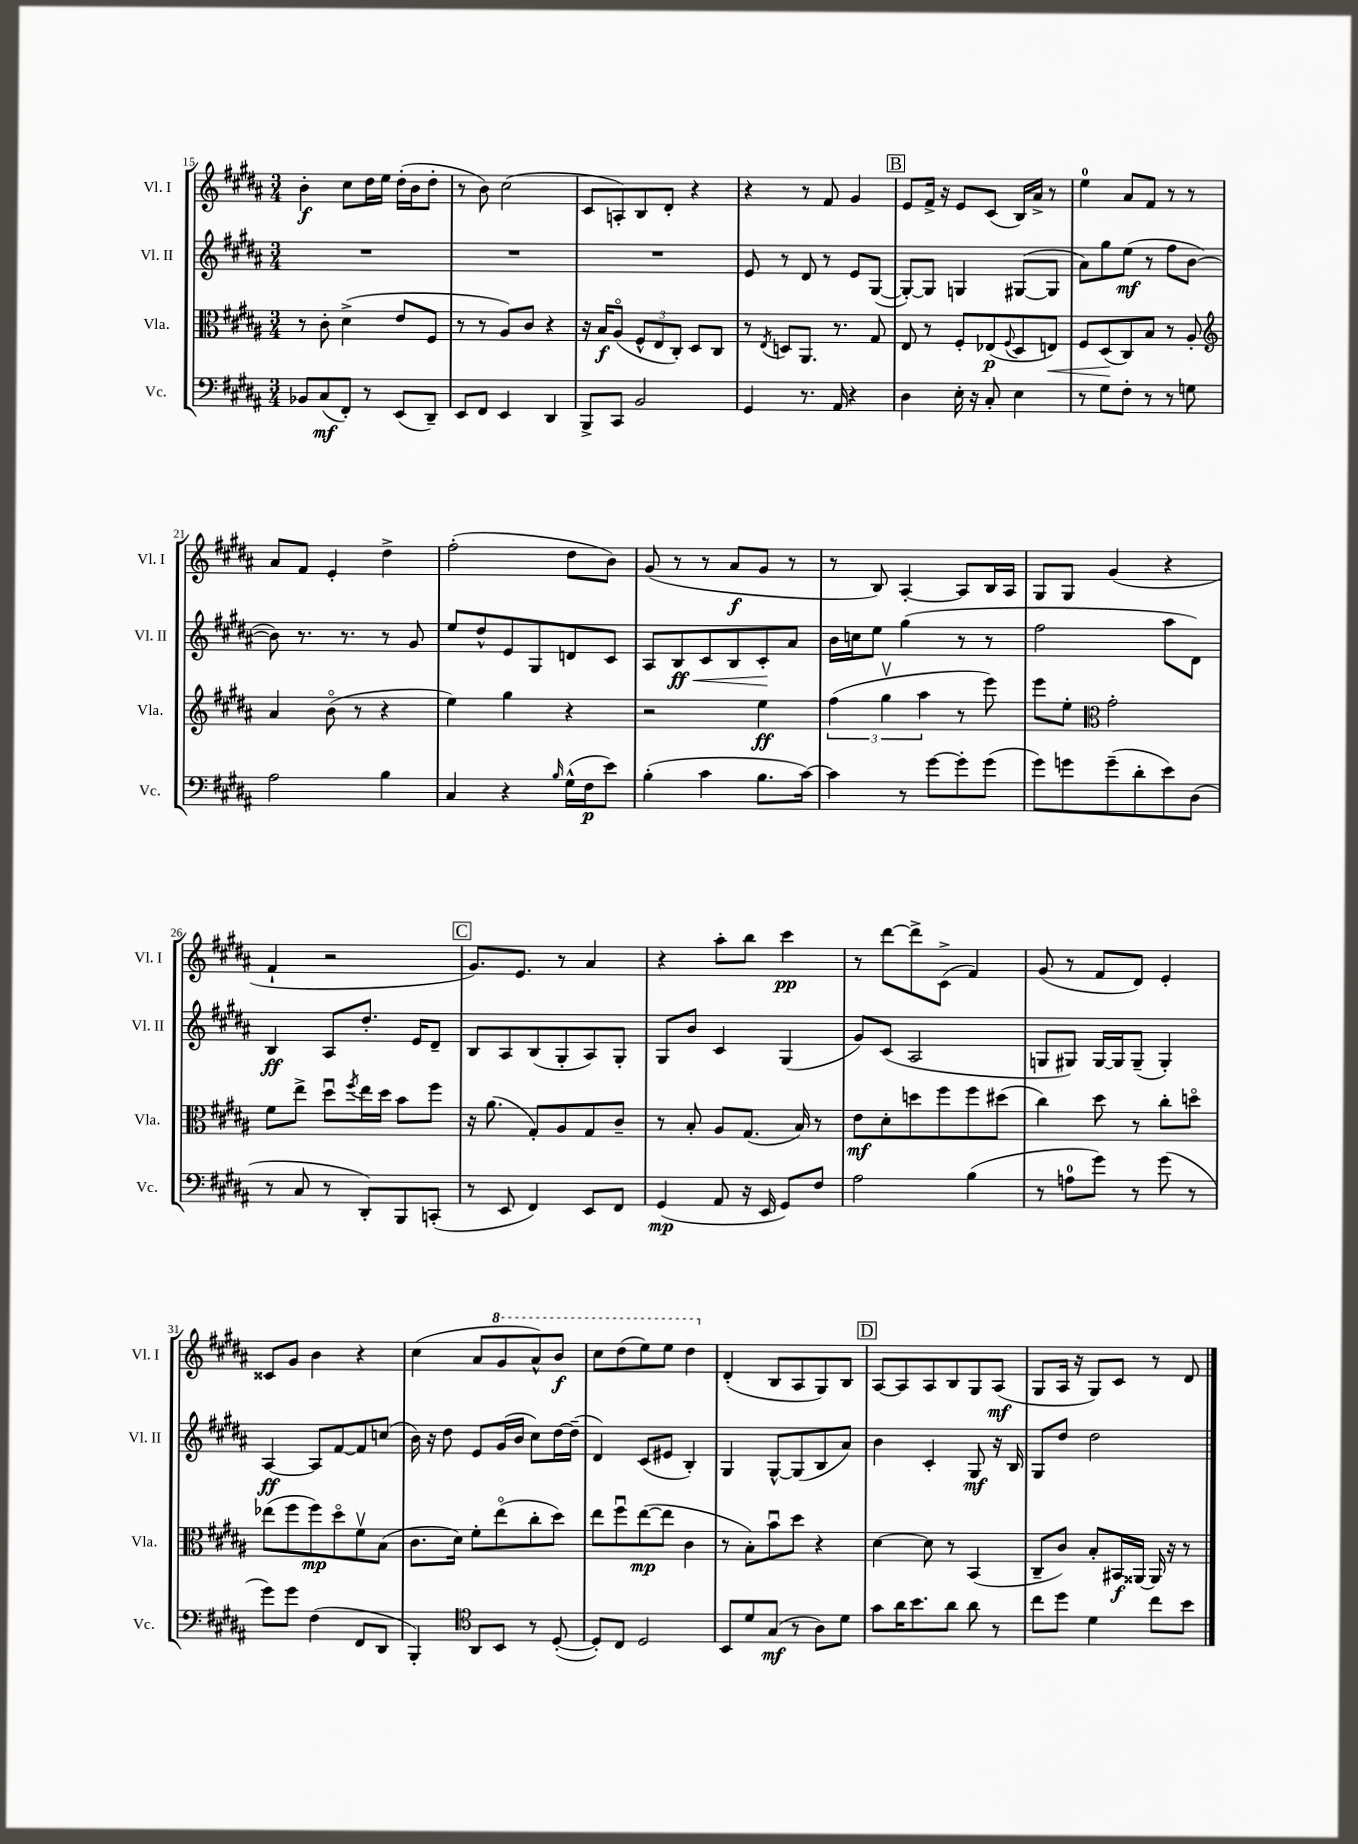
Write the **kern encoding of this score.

**kern	**kern	**kern	**kern
*staff4	*staff3	*staff2	*staff1
*clefF4	*clefC3	*clefG2	*clefG2
*k[f#c#g#d#a#]	*k[f#c#g#d#a#]	*k[f#c#g#d#a#]	*k[f#c#g#d#a#]
*M3/4	*M3/4	*M3/4	*M3/4
8BB-	8r	2.r	4b'
(8C#	8c#'	.	.
8FF#')	(4d#^	.	8cc#
8r	.	.	16dd#
.	.	.	16ee
(8EE	8e	.	(16dd#'
.	.	.	16b
8DD#~)	8F#	.	8dd#'
=	=	=	=
8EE	8r	2.r	8r
8FF#	8r	.	8b)
4EE	8A#)	.	(2cc#
.	8c#	.	.
4DD#	4r	.	.
=	=	=	=
8BBB^	16r	2.r	8c#
.	16B	.	.
8CC#	(8A#o	.	8A')
2BB	12F#^^	.	8B
.	12E	.	.
.	.	.	8d#'
.	12C#')	.	.
.	8D#	.	4r
.	8C#	.	.
=	=	=	=
4GG#	8r	8e	4r
.	8qE	.	.
.	8D	8r	.
8.r	8.AA#	8d#	8r
.	.	8r	8f#
16AA#	8.r	.	.
4r	.	8e	4g#
.	8G#	([8G#	.
=	=	=	=
4D#	8E	8G#'_)	8e
.	8r	8G#]	16f#^
.	.	.	16r
16E'	8F#'	4G	8e
16r	.	.	.
8C#'	(8E-	.	(8c#
.	8qqF#	.	.
4E	8D#	([8G#	16B)
.	.	.	16a#^
.	8E)	8G#]	8r
=	=	=	=
8r	8F#	8a#)	4ee
8G#	(8D#	8gg#	.
8F#'	8C#)	(8ee	8a#
8r	8B	8r	8f#
8r	8r	8ff#	8r
8G	8A#'	[8b	8r
=	=	=	=
*	*clefG2	*	*
2A#	4a#	8b])	8a#
.	.	8.r	8f#
.	(8bo	.	4e'
.	.	8.r	.
.	8r	.	.
4B	4r	8r	4dd#^
.	.	8g#	.
=	=	=	=
4C#	4ee)	8ee	(2ff#'
.	.	8dd#^^	.
4r	4gg#	8e	.
.	.	8G#	.
16qqB	.	.	.
(16G#^^	4r	8d	8dd#
16F#	.	.	.
8e)	.	8c#	8b)
=	=	=	=
(4B'	2r	8A#	(8g#
.	.	8B	8r
4c#	.	8c#	8r
.	.	8B	8a#
8.B	4ee	8c#'	8g#
.	.	8a#	8r
[16c#)	.	.	.
=	=	=	=
4c#]	(6ff#	16b	8r
.	.	16cc	.
.	.	8ee	8B)
.	6gg#v	.	.
8r	.	(4gg#	[4A#'
.	6aa#	.	.
[8g#	.	.	.
8g#']	8r	8r	8A#]
(8g#	8eee)	8r	16B
.	.	.	16A#
=	=	=	=
8g#)	8eee	2ff#	8G#
8g	8ee'	.	8G#
*	*clefC3	*	*
(8g~	2g#'	.	(4g#
8d#'	.	.	.
8e)	.	8aa#	4r
(8D#	.	8d#)	.
=	=	=	=
8r	8f#	4B	4f#`
8C#	8ee^	.	.
8r	8dd#u	8A#	2r
.	8qff#	.	.
8DD#')	16ee	8.dd#'	.
.	16dd#	.	.
8BBB	8b	.	.
.	.	16e	.
(8CC'	8ff#	8d#~	.
=	=	=	=
8r	16r	8B	8.g#)
.	(8.a#	.	.
8EE	.	8A#	.
.	.	.	8.e
4FF#)	8G#')	(8B	.
.	8A#	8G#'	8r
8EE	8G#	8A#)	4a#
8FF#	8c#~	8G#'	.
=	=	=	=
(4GG#	8r	8G#	4r
.	8B'	8b	.
8AA#	8A#	4c#	8aa#'
16r	(8.G#	.	8bb
16EE	.	.	.
8GG#)	.	(4G#	4ccc#
.	16B)	.	.
8F#	8r	.	.
=	=	=	=
2A#	8e	8g#)	8r
.	8d#'	(8c#	[8ddd#
.	8dd	2A#	8ddd#^]
.	8ff#	.	(8c#^
(4B	8ff#	.	4f#)
.	(8dd#	.	.
=	=	=	=
8r	4cc#)	8G	(8g#
8A	.	8G#)	8r
8g#)	8dd#	[16G#	8f#
.	.	16G#]	.
8r	8r	(8G#~	8d#)
(8g#	8cc#'	4G#')	4e'
8r	8ddo	.	.
=	=	=	=
8g#)	(8ee-	[4A#	8c##
8g#	8ff#	.	8g#
(4F#	8ff#)	8A#]	4b
.	8dd#o	[8f#	.
8FF#	8f#v	8f#]	4r
8DD#	(8B	(8cc	.
=	=	=	=
4BBB')	8.c#	16b)	(4cc#
.	.	16r	.
.	.	8dd#	.
.	16d#)	.	.
*clefC4	*	*	*
8AA#	8f#'	8e	8a#
8BB	(8eeo	(16g#	8gg#
.	.	16b	.
8r	8cc#'	8cc#)	8aa#^^)
([8D#'	8dd#)	[16dd#	8bb
.	.	(16dd#~]	.
=	=	=	=
8D#'])	8ee	4d#)	8ccc#
8C#	8ff#u	.	(8ddd#
2D#	([8ee	(8c#	8eee)
.	8ee]	8e#	8eee
.	4c#	4B')	4ddd#
=	=	=	=
8BB	8r	4G#	(4d#'
8d#	8B')	.	.
(8G#	8bu	[8G#^^	8B
8r	8dd#	(8G#]	8A#
8A#)	4r	8B	8G#)
8d#	.	8a#)	8B
=	=	=	=
8g#	[4d#	4b	[8A#
16a#	.	.	8A#]
8.b	.	.	.
.	8d#]	4c#'	8A#
8a#	8r	.	8B
8a#	(4BB	8G#	8G#
8r	.	16r	(8A#
.	.	16B	.
=	=	=	=
8cc#	8C#~	8G#	8G#
8dd#	8c#)	8dd#	16A#
.	.	.	16r
4d#	8B'	2dd#	8G#)
.	16BB#	.	8c#
.	[16AA##	.	.
8cc#	16AA##]	.	8r
.	16r	.	.
8b	8r	.	8d#
==	==	==	==
*-	*-	*-	*-
